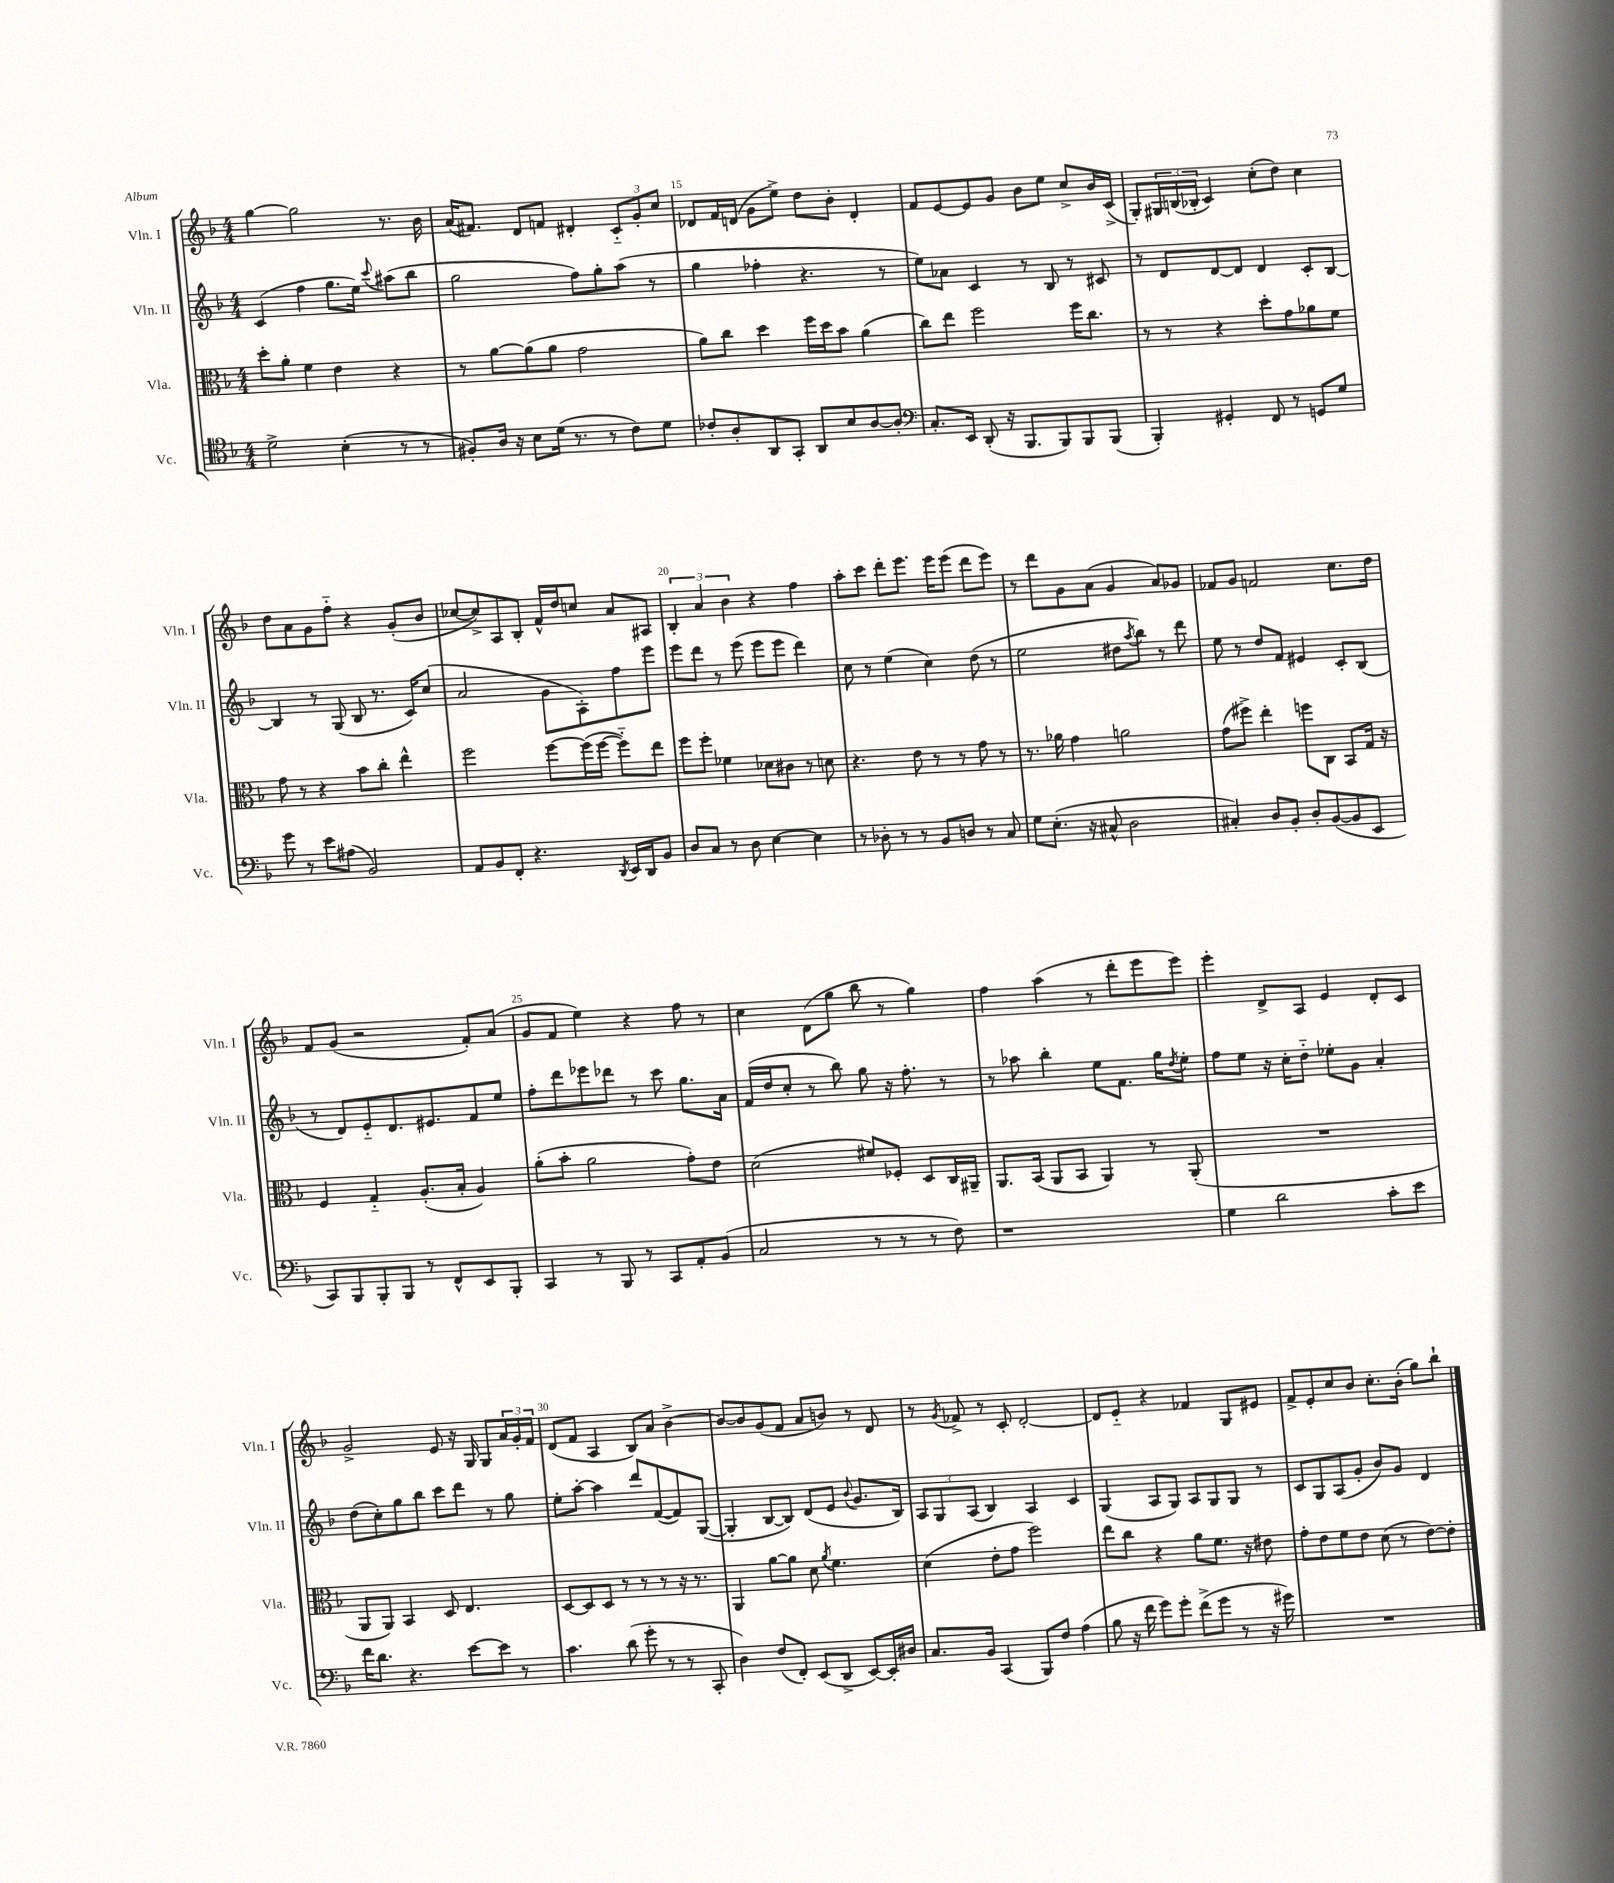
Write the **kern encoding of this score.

**kern	**kern	**kern	**kern
*staff4	*staff3	*staff2	*staff1
*clefC4	*clefC3	*clefG2	*clefG2
*k[b-]	*k[b-]	*k[b-]	*k[b-]
*M4/4	*M4/4	*M4/4	*M4/4
2d^	8dd'	(4c	[4gg
.	8a'	.	.
.	4f	4ff	2gg]
(4B-'	4e	8.gg	.
.	.	16ee)	.
.	.	8qqccc	.
8r	4r	(8aa#	8.r
8r	.	8bb-	.
.	.	.	16b-
=	=	=	=
8F#')	8r	2gg	(16a
.	.	.	8.f#)
16A	[8a	.	.
16r	.	.	.
8B-	(8a]	.	8d
(16d	8a	.	8f
8.r	.	.	.
.	2g	8ff)	4d#'
8r	.	8gg'	.
8c)	.	(8aa	12c'~
.	.	.	12g'
8d	.	8r	.
.	.	.	12cc
=	=	=	=
8c-'	8a)	4gg	8d-
8A'	8cc	.	16f
.	.	.	(16d
8AA	4dd	4ff-'	8g
8GG'	.	.	8ee^)
8AA	16ff	4.r	8dd
.	16dd	.	.
8B-	8b-	.	8b-'
[8A	(4a	.	4d'
8A']	.	8r	.
=	=	=	=
*clefF4	*	*	*
8.C'	8cc)	8ee)	8f
.	8ee	8a-	[8e
16EE	.	.	.
(8DD'	2ff	4c	8e]
16r	.	.	8g
8.BBB-	.	.	.
.	.	8r	8b-
8BBB-)	.	8B-	8ee
8BBB-	16ff	8r	8cc^
.	8.cc	.	.
(8BBB-	.	8c#	16b-
.	.	.	(16c^
=	=	=	=
4BBB-')	8r	8r	8G')
.	8r	8d	24G#
.	.	.	(24B
.	.	.	24B-'
4GG#'	4r	[8d	4c)
.	.	8d]	.
8FF	8dd'	4d	(8cc'
8r	8g	.	8dd)
8GG	8a-	8c'	4cc
8G	8f	[8B-	.
=	=	=	=
8g	8g	4B-]	8dd
8r	8r	.	8a
8e	4r	8r	8g
(8A#	.	(8G	8ff'~
2BB-)	8b-	8B-	4r
.	8cc'	8.r	.
.	4ee^^	.	(8g'
.	.	16c)	.
.	.	(8cc	8b-
=	=	=	=
8AA	2ff	2a	[8cc-
8BB-	.	.	8cc-^])
8FF'	.	.	8A
4.r	.	.	8B-'
.	[8ff	8g	16f^^
.	.	.	16dd
.	(16ff]	8A')	8cc
.	[16ff	.	.
8qDD	.	.	.
16EE	8ff'~])	8ff	8a
16DD	.	.	.
8BB-	8ee	8eee	8A#
=	=	=	=
8D	8ff	8eee	6B-'
8C	8ff'	8ddd	.
.	.	.	6a
8r	4f-	8r	.
.	.	.	6b-
8D	.	(8eee	.
[4E	8d-	8eee	4r
.	8c#	8eee	.
4E]	8r	4ddd)	4ff
.	8d	.	.
=	=	=	=
8r	4.r	8cc	8aa'
8D-'	.	8r	8ccc
8r	.	(4ee	8ddd'
8r	8e	.	8.eee
8BB-	8r	4cc)	.
.	.	.	16eee
8D	8r	.	(8eee
8r	8g	(8dd	8ddd
8C	8r	8r	8eee)
=	=	=	=
8G	8.r	2ee	8r
(8.E'	.	.	8ddd
.	16a-	.	.
.	4g	.	8g
16r	.	.	.
8C#^^	.	.	(8a
2D	2a	8dd#	4g
.	.	8qaa	.
.	.	8bb-)	.
.	.	8r	8a)
.	.	8ddd	8g-
=	=	=	=
4C#')	(8g	8ee	8f-
.	8ff#^)	8r	8g
8D	4ee'	8dd	2f
8BB-'	.	8f	.
8D'	8ff	4e#	.
([8BB-	8C	.	.
8BB-]	8BB-	8c'	8.cc
8EE	16G	(8B-	.
.	16r	.	16dd
=	=	=	=
8CC)	4F	8r	8f
8BBB-	.	8d)	(8g
8BBB-'	4G'~	8e'~	2r
8BBB-	.	8.d	.
8r	(8.A'	.	.
.	.	8.e#	.
8FF^^	.	.	.
.	16B-'	.	.
8EE	4A)	8f	8f')
8BBB-'	.	8ee	(8a
=	=	=	=
4CC	(8a'	8ff'	8g
.	8b-'	8ddd	8f
8r	2a	8eee-	4ee)
8BBB-	.	8ddd-	.
8r	.	8r	4r
8CC	.	8ccc	.
8AA'	8g')	8.gg	8ff
(8BB-	8e	.	8r
.	.	16a	.
=	=	=	=
2C	(2d	(16f	4cc
.	.	16dd	.
.	.	8cc'	.
.	.	8r	(8d
.	.	8bb-)	8gg
8r	8f#)	8gg	8bb-
8r	8F-'	16r	8r
.	.	8.ff'	.
8r	8D	.	4gg)
8F)	16C	8r	.
.	16AA#~	.	.
=	=	=	=
1r	8.AA	8r	4ff
.	.	8aa-	.
.	(16BB-	.	.
.	8AA	4bb-'	(4aa
.	8BB-	.	.
.	4AA)	8ee	8r
.	.	8.f	8ddd'
.	8r	.	8eee
.	.	16gg	.
.	.	8qdd	.
.	(8AA'	8ee'	8eee)
=	=	=	=
4G	1r	8ff	4eee'
.	.	8ee	.
2d	.	16r	8d^
.	.	16cc'	.
.	.	8dd'~	8A
.	.	8ee-'	4e
.	.	8g	.
8c'	.	4a'	8d'
8e	.	.	8c
=	=	=	=
16f	8AA	(8dd	2g^
8.d	.	.	.
.	8AA)	8cc')	.
4.r	4BB-	8gg	.
.	.	8bb-	.
.	8D	8ccc	8e
[8e	4.E	8ddd	16r
.	.	.	16G
8e]	.	8r	8G
8r	.	8gg	24a
.	.	.	24g'
.	.	.	24f
=	=	=	=
4.c	[8D	8ee'	(8d
.	8D]	[8aa'	8f
.	8D	4aa]	4A
(8d	8r	.	.
8g'	8r	8ddd	8B-)
8r	8r	([8f	8a
8r	16r	8f])	[4b-^
.	8.r	.	.
8CC'	.	([8G	.
=	=	=	=
4D)	4AA	4G']	8b-_
.	.	.	8b-]
(8F	[8a	[8B-	(8g
8FF')	8a]	8B-])	8f
(8EE	8d	(8d	8a
.	8qa	.	.
8DD^	4.f	8e	8b)
.	.	8qqb-	.
[8EE)	.	8.g	8r
16EE']	.	.	8d
16D#	.	16B-)	.
=	=	=	=
8.C	(4d	12A	8r
.	.	12G	.
.	.	.	8qg
.	.	.	8f-^
.	.	(12A	.
16BB-	.	.	.
(4CC	8e'	4B-)	8r
.	8g	.	8c'
8BBB-)	2ff)	4A	[2d'
8F	.	.	.
(4A	.	4c	.
=	=	=	=
8B-	8ee	(4G	8d]
16r	8cc	.	8e'~
16f	.	.	.
8g)	4r	8A	4r
8g'	.	8G)	.
(8f^	8a	8A	4f-
8g	8.f	8G	.
8r	.	8G	8G
.	16r	.	.
16r	8e#	8r	8e#
16g#)	.	.	.
=	=	=	=
1r	8g'	8c	8f^
.	8e	8G	8e'
.	8f	(8A	8cc
.	8e	8g'	8b-
.	(8d	8b-)	8.cc'
.	8r	8g	.
.	.	.	(16b-'
.	[8e)	4d	8gg)
.	8e']	.	8bb-`
==	==	==	==
*-	*-	*-	*-
